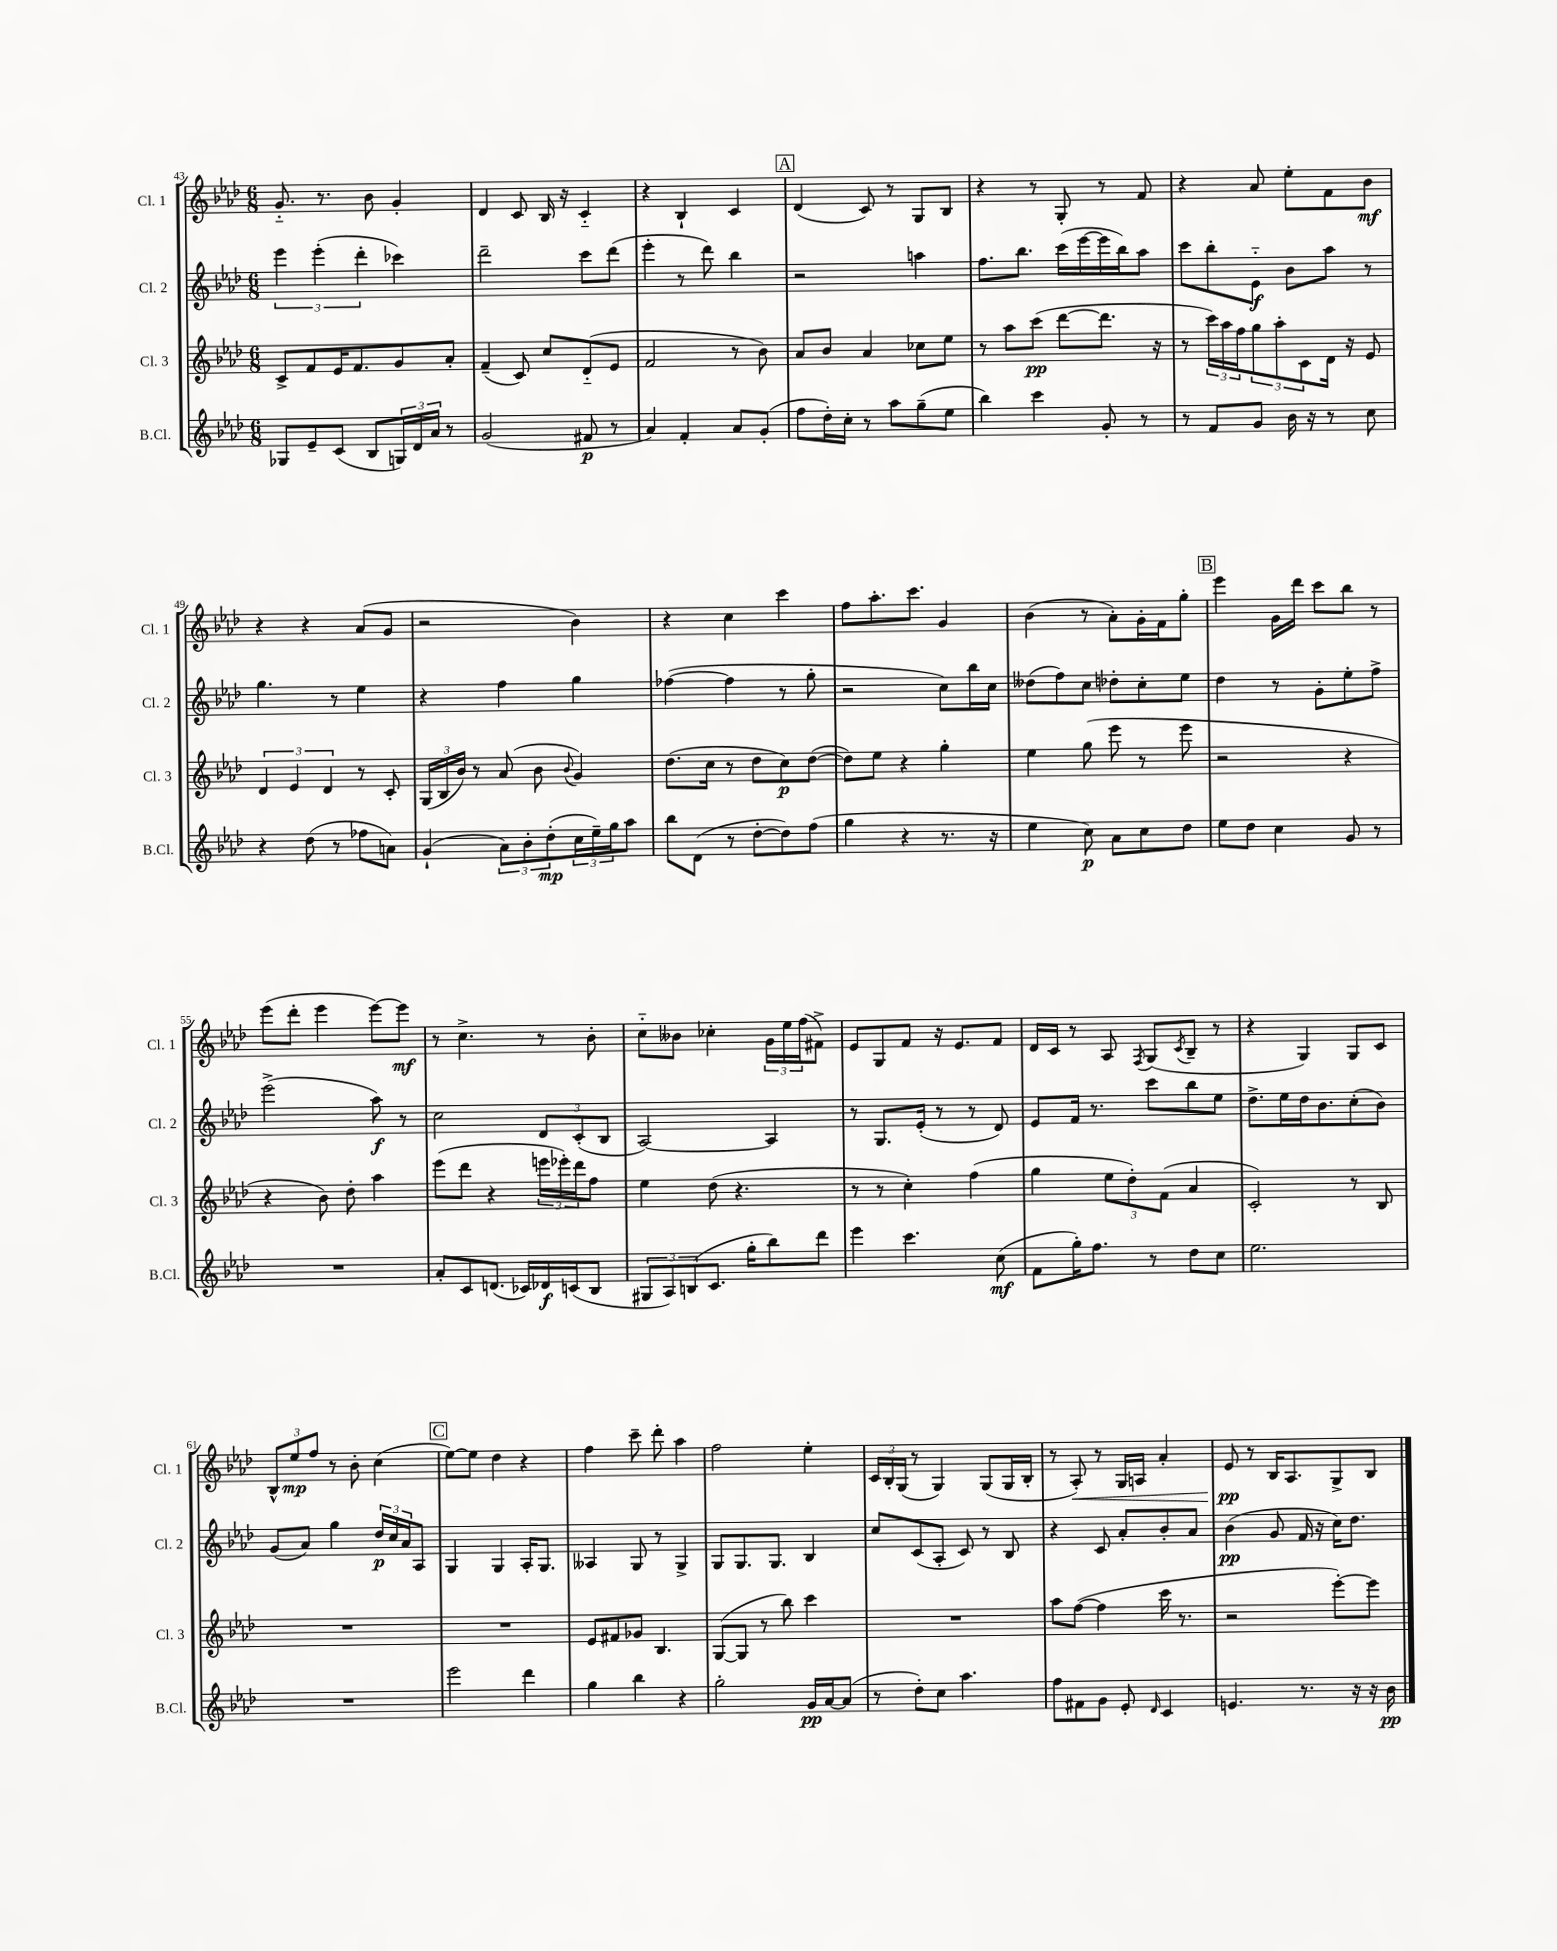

**kern	**dynam	**kern	**dynam	**kern	**dynam	**kern	**dynam
*part4	*part4	*part3	*part3	*part2	*part2	*part1	*part1
*staff4	*staff4	*staff3	*staff3	*staff2	*staff2	*staff1	*staff1
*I"B.Cl.	*	*I"Cl. 3	*	*I"Cl. 2	*	*I"Cl. 1	*
*I'B.Cl.	*	*I'Cl. 3	*	*I'Cl. 2	*	*I'Cl. 1	*
*clefG2	*	*clefG2	*	*clefG2	*	*clefG2	*
*k[b-e-a-d-]	*	*k[b-e-a-d-]	*	*k[b-e-a-d-]	*	*k[b-e-a-d-]	*
*M6/8	*	*M6/8	*	*M6/8	*	*M6/8	*
=43	=43	=43	=43	=43	=43	=43	=43
8G-X/L	.	8c^/L	.	6eee-\	.	8.g/	.
8e-~/	.	8f/	.	.	.	.	.
.	.	.	.	(6eee-'\	.	.	.
.	.	.	.	.	.	8.r	.
(8c/J	.	16e-/K	.	.	.	.	.
.	.	8.f/	.	.	.	.	.
.	.	.	.	6ddd-'\	.	.	.
8B-/L	.	.	.	.	.	8b-\	.
24Gn/L)	.	8g/	.	4ccc-X\)	.	4g'/	.
24d-/	.	.	.	.	.	.	.
24a-/JJ	.	.	.	.	.	.	.
8r	.	8a-'/J	.	.	.	.	.
=44	=44	=44	=44	=44	=44	=44	=44
(2g/	.	(4f~/	.	2ddd-~\	.	4d-/	.
.	.	8c/)	.	.	.	8c/	.
.	.	8cc/L	.	.	.	16B-/	.
.	.	.	.	.	.	16r	.
8f#X/	p	(8d-/	.	8ccc\L	.	4c/	.
8r	.	8e-/J	.	(8ddd-\J	.	.	.
=45	=45	=45	=45	=45	=45	=45	=45
4a-/)	.	2f/	.	4eee-'\	.	4r	.
4f'/	.	.	.	8r	.	4B-`/	.
.	.	.	.	8ddd-\)	.	.	.
8a-/L	.	8r	.	4bb-\	.	4c/	.
(8g'/J	.	8b-\)	.	.	.	.	.
!!LO:REH:place=s1:t=A
=46	=46	=46	=46	=46	=46	=46	=46
8ff\L	.	8a-/L	.	2r	.	(4d-/	.
16dd-'\L)	.	8b-/J	.	.	.	.	.
16cc'\JJ	.	.	.	.	.	.	.
8r	.	4a-/	.	.	.	8c/)	.
8aa-\L	.	.	.	.	.	8r	.
(8gg~\	.	8cc-X\L	.	4aan\	.	8G/L	.
8ee-\J	.	8ee-\J	.	.	.	8B-/J	.
=47	=47	=47	=47	=47	=47	=47	=47
4bb-\)	.	8r	.	8.ff\L	.	4r	.
.	.	8aa-\L	.	.	.	.	.
.	.	.	.	8.bb-\J	.	.	.
4ccc\	.	(8ccc\J	pp	.	.	8r	.
.	.	[8ddd-\L	.	(16ccc\LL	.	8G'/	.
.	.	.	.	[16eee-\	.	.	.
8g'/	.	8.ddd-\J]	.	16eee-\]	.	8r	.
.	.	.	.	16bb-\J)	.	.	.
8r	.	.	.	8aa-\J	.	8f/	.
.	.	16r	.	.	.	.	.
=48	=48	=48	=48	=48	=48	=48	=48
8r	.	8r	.	8ccc\L	.	4r	.
8f/L	.	24ccc\LL)	.	8bb-'\	.	.	.
.	.	24aa-\	.	.	.	.	.
.	.	24ff\J	.	.	.	.	.
8g/J	.	12gg\	.	8e-\J	f	8a-/	.
.	.	12aa-'\	.	.	.	.	.
16b-\	.	.	.	8b-\L	.	8ee-'\L	.
.	.	12c\	.	.	.	.	.
16r	.	.	.	.	.	.	.
8r	.	16d-\Jk	.	8aa-\J	.	8f\	.
.	.	16r	.	.	.	.	.
8cc\	.	8e-/	.	8r	.	8b-\J	mf
!!LO:LB:g=z
=49	=49	=49	=49	=49	=49	=49	=49
4r	.	6d-/	.	4.gg\	.	4r	.
.	.	6e-/	.	.	.	.	.
(8dd-\	.	.	.	.	.	4r	.
.	.	6d-/	.	.	.	.	.
8r	.	.	.	8r	.	.	.
8ff-X\L	.	8r	.	4ee-\	.	(8a-/L	.
8an\J)	.	8c'/	.	.	.	8g/J	.
=50	=50	=50	=50	=50	=50	=50	=50
(4g`/	.	(24G/LL	.	4r	.	2r	.
.	.	24B-/	.	.	.	.	.
.	.	24b-/JJ)	.	.	.	.	.
.	.	8r	.	.	.	.	.
12a-\L)	.	(8a-/	.	4ff\	.	.	.
12b-'\	.	.	.	.	.	.	.
.	.	8b-\	.	.	.	.	.
(12dd-'\	mp	.	.	.	.	.	.
.	.	8qqb-/	.	.	.	.	.
24cc\L	.	4g/)	.	4gg\	.	4b-\)	.
24ee-~\)	.	.	.	.	.	.	.
24gg\J	.	.	.	.	.	.	.
8aa-\J	.	.	.	.	.	.	.
=51	=51	=51	=51	=51	=51	=51	=51
8bb-\L	.	(8.dd-\L	.	([4ff-X\	.	4r	.
(8d-\J	.	.	.	.	.	.	.
.	.	16cc\Jk	.	.	.	.	.
8r	.	8r	.	4ff-\]	.	4cc\	.
[8dd-'\L	.	8dd-\L	.	.	.	.	.
8dd-\])	.	8cc\)	p	8r	.	4ccc\	.
(8ff\J	.	([8dd-\J	.	8gg'\	.	.	.
=52	=52	=52	=52	=52	=52	=52	=52
4gg\	.	8dd-\L])	.	2r	.	8ff\L	.
.	.	8ee-\J	.	.	.	8.aa-'\	.
4r	.	4r	.	.	.	.	.
.	.	.	.	.	.	8.ccc\J	.
8.r	.	4gg'\	.	8cc\L)	.	4g/	.
.	.	.	.	16bb-\L	.	.	.
16r	.	.	.	16cc\JJ	.	.	.
=53	=53	=53	=53	=53	=53	=53	=53
4ee-\	.	4ee-\	.	(8dd--X\L	.	(4b-\	.
.	.	.	.	8ff\)	.	.	.
8cc\)	p	(8gg\	.	8cc\J	.	8r	.
8a-\L	.	8eee-\	.	8dd-X'\L	.	8a-'\L)	.
8cc\	.	8r	.	8cc'\	.	16g'\L	.
.	.	.	.	.	.	16f\J	.
8dd-\J	.	8eee-\	.	8ee-\J	.	8gg'\J	.
!!LO:REH:place=s1:t=B
=54	=54	=54	=54	=54	=54	=54	=54
8ee-\L	.	2r	.	4dd-\	.	4eee-\	.
8dd-\J	.	.	.	.	.	.	.
4cc\	.	.	.	8r	.	16g\LL	.
.	.	.	.	.	.	16ddd-\JJ	.
.	.	.	.	8g'\L	.	8ccc\L	.
8g/	.	4r	.	8ee-'\	.	8bb-\J	.
8r	.	.	.	8ff^\J	.	8r	.
!!LO:LB:g=z
=55	=55	=55	=55	=55	=55	=55	=55
2.r	.	4r	.	(2eee-^\	.	(8eee-\L	.
.	.	.	.	.	.	8ddd-'\J	.
.	.	8b-\)	.	.	.	4eee-\	.
.	.	8dd-'\	.	.	.	.	.
.	.	4aa-\	.	8aa-\)	f	[8eee-\L)	.
.	.	.	.	8r	.	8eee-\J]	mf
=56	=56	=56	=56	=56	=56	=56	=56
8a-'/L	.	(8eee-\L	.	2cc\	.	8r	.
8c/	.	8ddd-\J	.	.	.	4.cc^\	.
(8.dn/J	.	4r	.	.	.	.	.
16c-X/LL)	.	.	.	.	.	.	.
16d-X/	f	24eeen\LL	.	12d-/L	.	8r	.
.	.	24eee-X'\)	.	.	.	.	.
(16cn/J	.	.	.	.	.	.	.
.	.	24ddd-\J	.	(12c'/	.	.	.
8B-/J	.	8ff\J	.	.	.	8b-'\	.
.	.	.	.	12B-/J	.	.	.
=57	=57	=57	=57	=57	=57	=57	=57
12G#X/L	.	4ee-\	.	[2A-/)	.	8cc\L	.
12A-/)	.	.	.	.	.	.	.
.	.	.	.	.	.	8b--X\J	.
(12Bn/	.	.	.	.	.	.	.
8.c/J	.	(8dd-\	.	.	.	4cc-X'\	.
.	.	4.r	.	.	.	.	.
16gg'\KL	.	.	.	.	.	.	.
8bb-\)	.	.	.	4A-/]	.	24g\LL	.
.	.	.	.	.	.	24ee-\	.
.	.	.	.	.	.	(24ff\J	.
8ddd-\J	.	.	.	.	.	8f#X^\J)	.
=58	=58	=58	=58	=58	=58	=58	=58
4eee-\	.	8r	.	8r	.	8e-/L	.
.	.	8r	.	8.G/L	.	8G/	.
4.ccc\	.	4cc'\)	.	.	.	8f/J	.
.	.	.	.	(16e-'/Jk	.	.	.
.	.	.	.	8r	.	16r	.
.	.	.	.	.	.	8.e-/L	.
.	.	(4ff\	.	8r	.	.	.
(8cc\	mf	.	.	8d-/)	.	8f/J	.
=59	=59	=59	=59	=59	=59	=59	=59
8f\L	.	4gg\	.	8e-/L	.	16d-/LL	.
.	.	.	.	.	.	16c/JJ	.
16gg'\K)	.	.	.	16f/Jk	.	8r	.
8.ff\J	.	.	.	8.r	.	.	.
.	.	12ee-\L	.	.	.	8A-/	.
.	.	12dd-'\)	.	.	.	.	.
.	.	.	.	.	.	8qF/	.
8r	.	.	.	8ccc\L	.	(8G/L	.
.	.	(12f\J	.	.	.	.	.
.	.	.	.	.	.	8qc/	.
8dd-\L	.	4a-/	.	8bb-\	.	8B-~/J	.
8cc\J	.	.	.	8ee-\J	.	8r	.
=60	=60	=60	=60	=60	=60	=60	=60
2.ee-\	.	2c'/)	.	8.dd-^\L	.	4r	.
.	.	.	.	16ee-\L	.	.	.
.	.	.	.	16dd-\J	.	4G/)	.
.	.	.	.	8.b-\	.	.	.
.	.	8r	.	(8cc'\	.	8G/L	.
.	.	8B-/	.	8b-\J)	.	8c/J	.
!!LO:LB:g=z
=61	=61	=61	=61	=61	=61	=61	=61
2.r	.	2.r	.	(8g/L	.	12B-^^/L	.
.	.	.	.	.	.	12ee-/	mp
.	.	.	.	8a-/J)	.	.	.
.	.	.	.	.	.	12ff/J	.
.	.	.	.	4gg\	.	8r	.
.	.	.	.	.	.	8b-'\	.
.	.	.	.	24dd-/LL	p	(4cc\	.
.	.	.	.	24cc/	.	.	.
.	.	.	.	24a-/J	.	.	.
.	.	.	.	8A-/J	.	.	.
!!LO:REH:place=s1:t=C
=62	=62	=62	=62	=62	=62	=62	=62
2eee-\	.	2.r	.	4G/	.	[8ee-\L)	.
.	.	.	.	.	.	8ee-\J]	.
.	.	.	.	4G/	.	4dd-\	.
4ddd-\	.	.	.	16A-'/KL	.	4r	.
.	.	.	.	8.G/J	.	.	.
=63	=63	=63	=63	=63	=63	=63	=63
4gg\	.	8e-/L	.	4A--X/	.	4ff\	.
.	.	8f#X/	.	.	.	.	.
4bb-\	.	8g-X/J	.	8G/	.	8ccc~\	.
.	.	4.B-/	.	8r	.	8ddd-'\	.
4r	.	.	.	4G^/	.	4aa-\	.
=64	=64	=64	=64	=64	=64	=64	=64
2gg'\	.	([8G/L	.	8G/L	.	2ff\	.
.	.	8G/J]	.	8.G/	.	.	.
.	.	8r	.	.	.	.	.
.	.	.	.	8.G/J	.	.	.
.	.	8bb-\)	.	.	.	.	.
16g/LL	pp	4ccc\	.	4B-/	.	4ee-'\	.
[16a-/J	.	.	.	.	.	.	.
(8a-/J]	.	.	.	.	.	.	.
=65	=65	=65	=65	=65	=65	=65	=65
8r	.	2.r	.	8cc/L	.	24c/LL	.
.	.	.	.	.	.	24B-'/	.
.	.	.	.	.	.	(24G/JJ	.
8dd-'\L)	.	.	.	(8c/	.	8r	.
8cc\J	.	.	.	8A-'/J	.	4G/)	.
4.aa-\	.	.	.	8c/)	.	.	.
.	.	.	.	8r	.	(8G/L	.
.	.	.	.	8B-/	.	16G/L	.
.	.	.	.	.	.	16B-'/JJ	.
=66	=66	=66	=66	=66	=66	=66	=66
8ff\L	.	8aa-\L	.	4r	.	8r	.
!	!	!	!	!	!	!	!LO:HP:b
8f#X\	.	([8ff\J	.	.	.	8A-'/)	<
8g\J	.	4ff\]	.	8c/	.	8r	.
8e-'/	.	.	.	8a-'/L	.	16G/LL	.
.	.	.	.	.	.	16An/JJ	.
16qqd-/	.	.	.	.	.	.	.
4c/	.	16ccc\	.	8b-'/	.	4a-'/	.
.	.	8.r	.	.	.	.	.
.	.	.	.	8a-/J	.	.	.
=67	=67	=67	=67	=67	=67	=67	=67
4.en/	.	2r	.	(4b-\	pp	8e-/	pp
.	.	.	.	.	.	8r	[
.	.	.	.	8g/	.	16B-/KL	.
.	.	.	.	.	.	8.A-/	.
8.r	.	.	.	16f/	.	.	.
.	.	.	.	16r	.	.	.
.	.	[8eee-'\L)	.	16cc\KL)	.	8G^/	.
16r	.	.	.	8.dd-\J	.	.	.
16r	.	8eee-\J]	.	.	.	8B-/J	.
16b-\	pp	.	.	.	.	.	.
==	==	==	==	==	==	==	==
*-	*-	*-	*-	*-	*-	*-	*-
